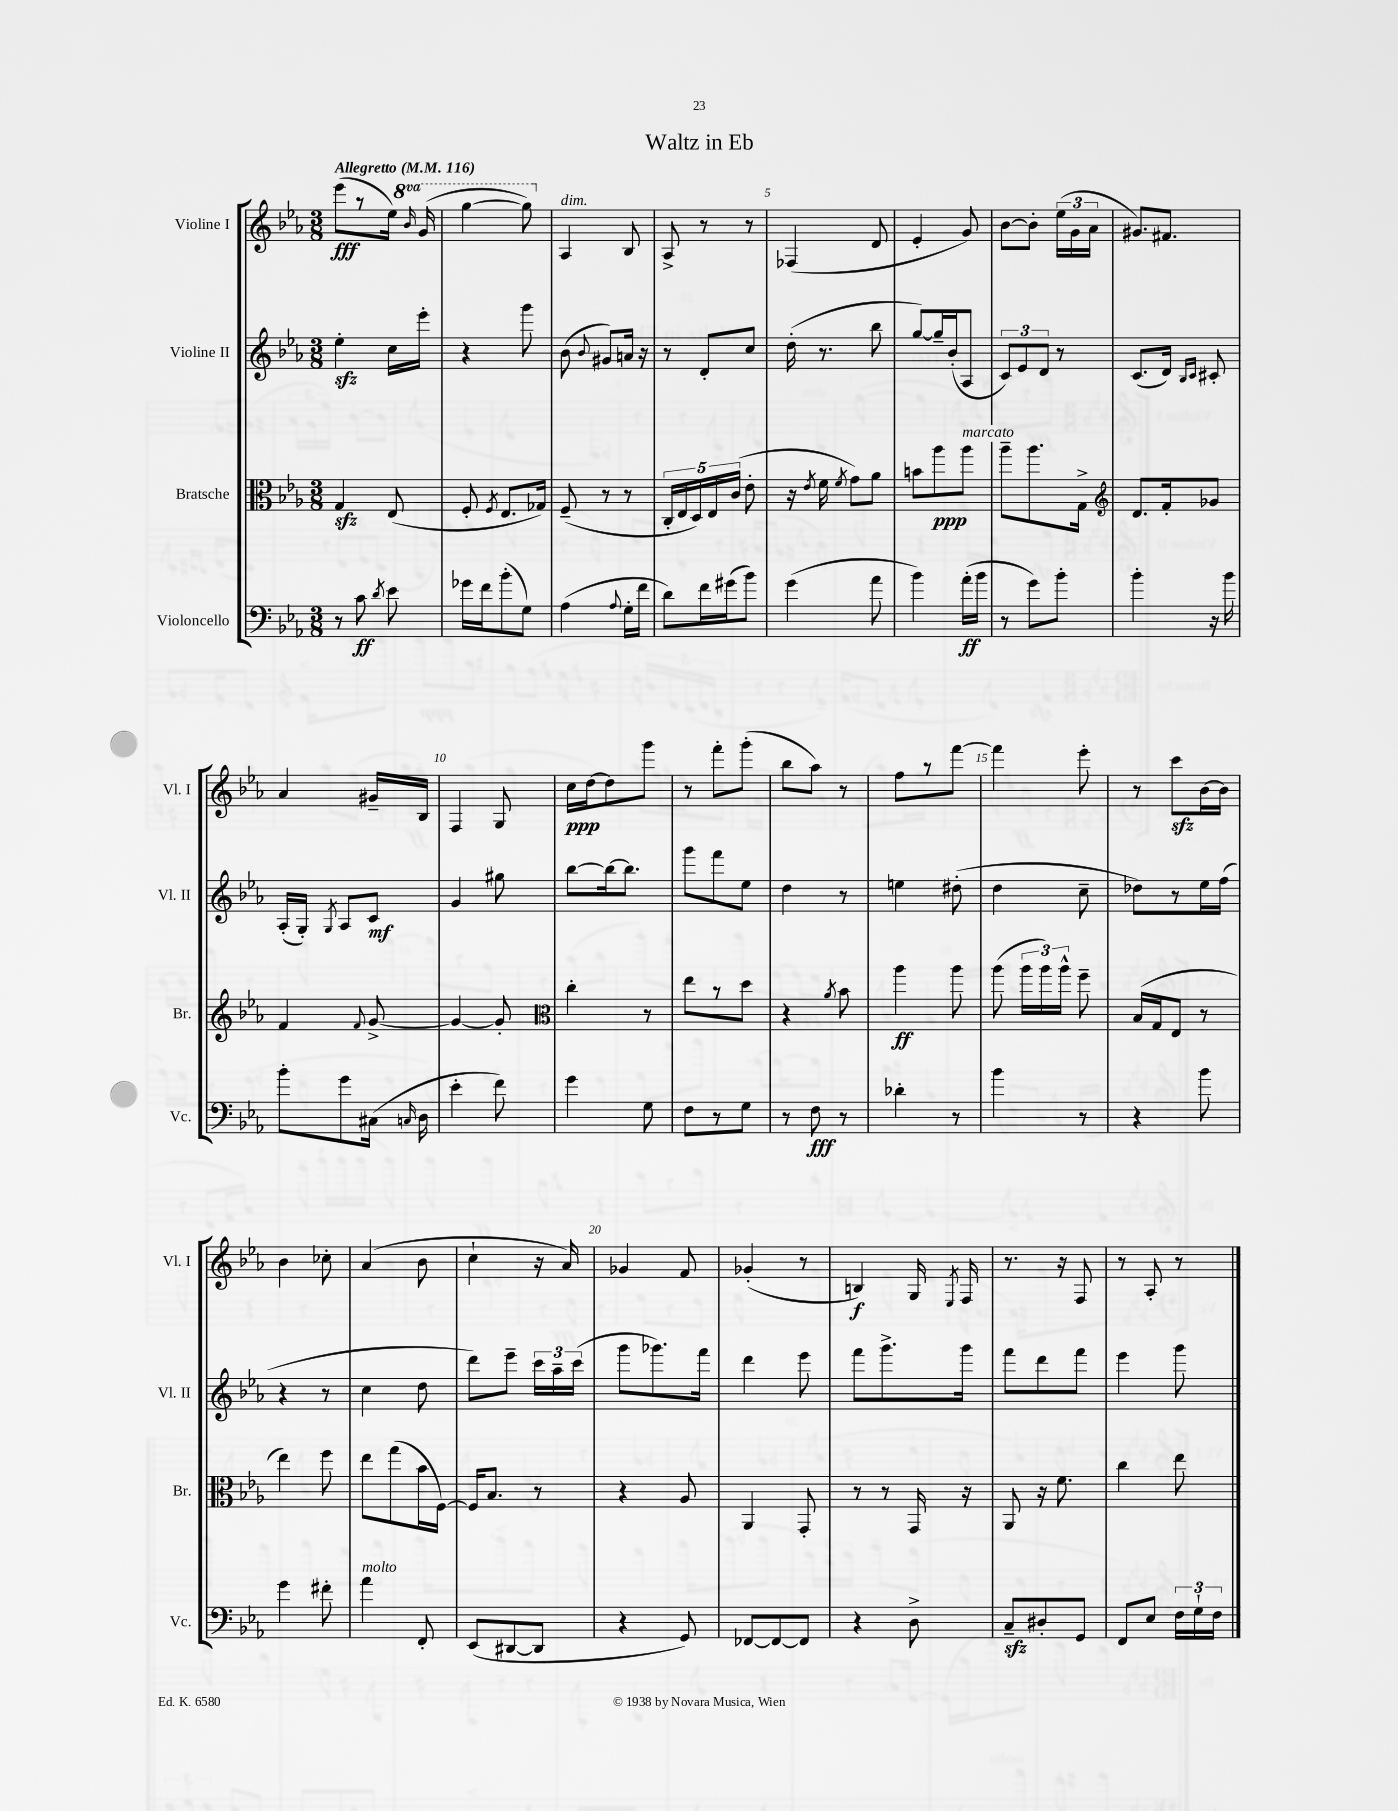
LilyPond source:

\header { title = "Waltz in Eb" }
<<
\new StaffGroup <<
\new Staff = "s0" \with { instrumentName = "Violine I" shortInstrumentName = "Vl. I" } {
    \clef treble \key ees \major \numericTimeSignature \time 3/8 \set Staff.ottavationMarkups = #ottavation-simple-ordinals \tempo "Allegretto" 4 = 116
    \autoBeamOff ees'''8[\fff( r8 ees''16]) \ottava #1 \grace { bes''16 } g''16( |
    g'''4~ g'''8) \ottava #0 |
    aes4^\markup { \italic "dim." } bes8 |
    aes8-> r8 r8 |
    fes4( d'8 |
    ees'4-. g'8) |
    bes'8[~ bes'8]-. \tuplet 3/2 { ees''16[( g'16 aes'16] } |
    gis'8.[) fis'8.] |
    aes'4 gis'16[-- bes16] |
    f4 g8 |
    c''16[\ppp d''16~ d''8 g'''8] |
    r8 f'''8[-. g'''8]-.( |
    bes''8[ aes''8]) r8 |
    f''8[ r8 f'''8]~ |
    f'''4 ees'''8-. |
    r8 c'''8[\sfz bes'16~ bes'16] |
    bes'4 ces''8-. |
    aes'4( bes'8 |
    c''4-! r16 aes'16) |
    ges'4 f'8 |
    ges'4-.( r8 |
    b4\f) g16 \acciaccatura { ees8 } f16 |
    r8. r16 f8 |
    r8 aes8-. r8 \bar "|." |
}
\new Staff = "s1" \with { instrumentName = "Violine II" shortInstrumentName = "Vl. II" } {
    \clef treble \key ees \major \numericTimeSignature \time 3/8
    \autoBeamOff ees''4-.\sfz c''16[ ees'''16]-. |
    r4 g'''8 |
    bes'8( \appoggiatura { bes'8 } gis'8[) a'16] r16 |
    r8 d'8[-. c''8] |
    d''16-.( r8. bes''8 |
    g''8[~) g''16-- bes'16-.( aes8] |
    \tuplet 3/2 { c'8[) ees'8 d'8] } r8 |
    c'8.[( d'16]) \grace { bes16[ c'16] } cis'8-. |
    aes16[-.( g16]-.) \acciaccatura { g8 } aes8[ c'8]\mf |
    g'4 gis''8 |
    bes''8[~ bes''16~ bes''8.] |
    g'''8[ f'''8 ees''8] |
    d''4 r8 |
    e''4 dis''8-.( |
    d''4 c''8-- |
    des''8[) r8 ees''16 f''16]( |
    r4 r8 |
    c''4 d''8 |
    d'''8[) ees'''8]-- \tuplet 3/2 { c'''16[ aes''16-- c'''16]( } |
    g'''8[ ges'''8.) f'''16] |
    d'''4 ees'''8 |
    f'''8[ g'''8.-> g'''16] |
    f'''8[ d'''8 f'''8] |
    ees'''4 g'''8 \bar "|." |
}
\new Staff = "s2" \with { instrumentName = "Bratsche" shortInstrumentName = "Br." } {
    \clef alto \key ees \major \numericTimeSignature \time 3/8
    \autoBeamOff g4\sfz ees8( |
    f8-. \acciaccatura { f8 } ees8.[ ges16]) |
    f8--( r8 r8 |
    \tuplet 5/4 { c16[-. ees16 d16) ees16 c'16]( } ees'8-. |
    r16 \acciaccatura { ees'8 } f'16 \acciaccatura { f'8 } g'8[) aes'8] |
    b'8[ aes''8\ppp aes''8]^\markup { \italic "marcato" } |
    aes''8[-- aes''8. g16]-> |
    \clef treble d'8.[ f'16-. ges'8] |
    f'4 \appoggiatura { f'8 } g'8~-> |
    g'4~ g'8-. |
    \clef alto c''4-. r8 |
    ees''8[ r8 d''8] |
    r4 \acciaccatura { aes'8 } bes'8 |
    aes''4\ff aes''8 |
    aes''8( \tuplet 3/2 { aes''16[ aes''16) aes''16]-^ } f''8-- |
    bes16[( g16 ees8] r8 |
    ees''4) f''8 |
    ees''8[ g''8( bes'16 f16]~) |
    f16[ bes8.] r8 |
    r4 aes8 |
    aes,4 g,8-. |
    r8 r8 g,16 r16 |
    aes,8 r16 f'8. |
    c''4 ees''8 \bar "|." |
}
\new Staff = "s3" \with { instrumentName = "Violoncello" shortInstrumentName = "Vc." } {
    \clef bass \key ees \major \numericTimeSignature \time 3/8
    \autoBeamOff r8 c'8\ff \acciaccatura { d'8 } ees'8 |
    ges'16[ f'16 bes'8-.( g8]) |
    aes4( \appoggiatura { aes8 } g16[-. f'16] |
    d'8[) f'16 gis'16( bes'8]) |
    g'4( aes'8 |
    bes'4) aes'16[-.\ff( bes'16] |
    r8 g'8[) bes'8]-. |
    bes'4-. r16 bes'16 |
    bes'8[-. g'8 cis16]( \grace { c16 } d16 |
    ees'4-. f'8) |
    g'4 g8 |
    f8[ r8 g8] |
    r8 f8\fff r8 |
    des'4-. r8 |
    bes'4 r8 |
    r4 bes'8 |
    g'4 fis'8-. |
    aes'4^\markup { \italic "molto" } f,8-. |
    ees,8[( dis,8~ dis,8] |
    r4 g,8) |
    fes,8[~ fes,8~ fes,8] |
    r4 d8-> |
    c8[--\sfz dis8-. g,8] |
    f,8[ ees8] \tuplet 3/2 { f16[ g16-! f16] } \bar "|." |
}
>>
>>
\layout { \context { \Score \override BarNumber.break-visibility = ##(#f #t #t) barNumberVisibility = #(every-nth-bar-number-visible 5) } }
